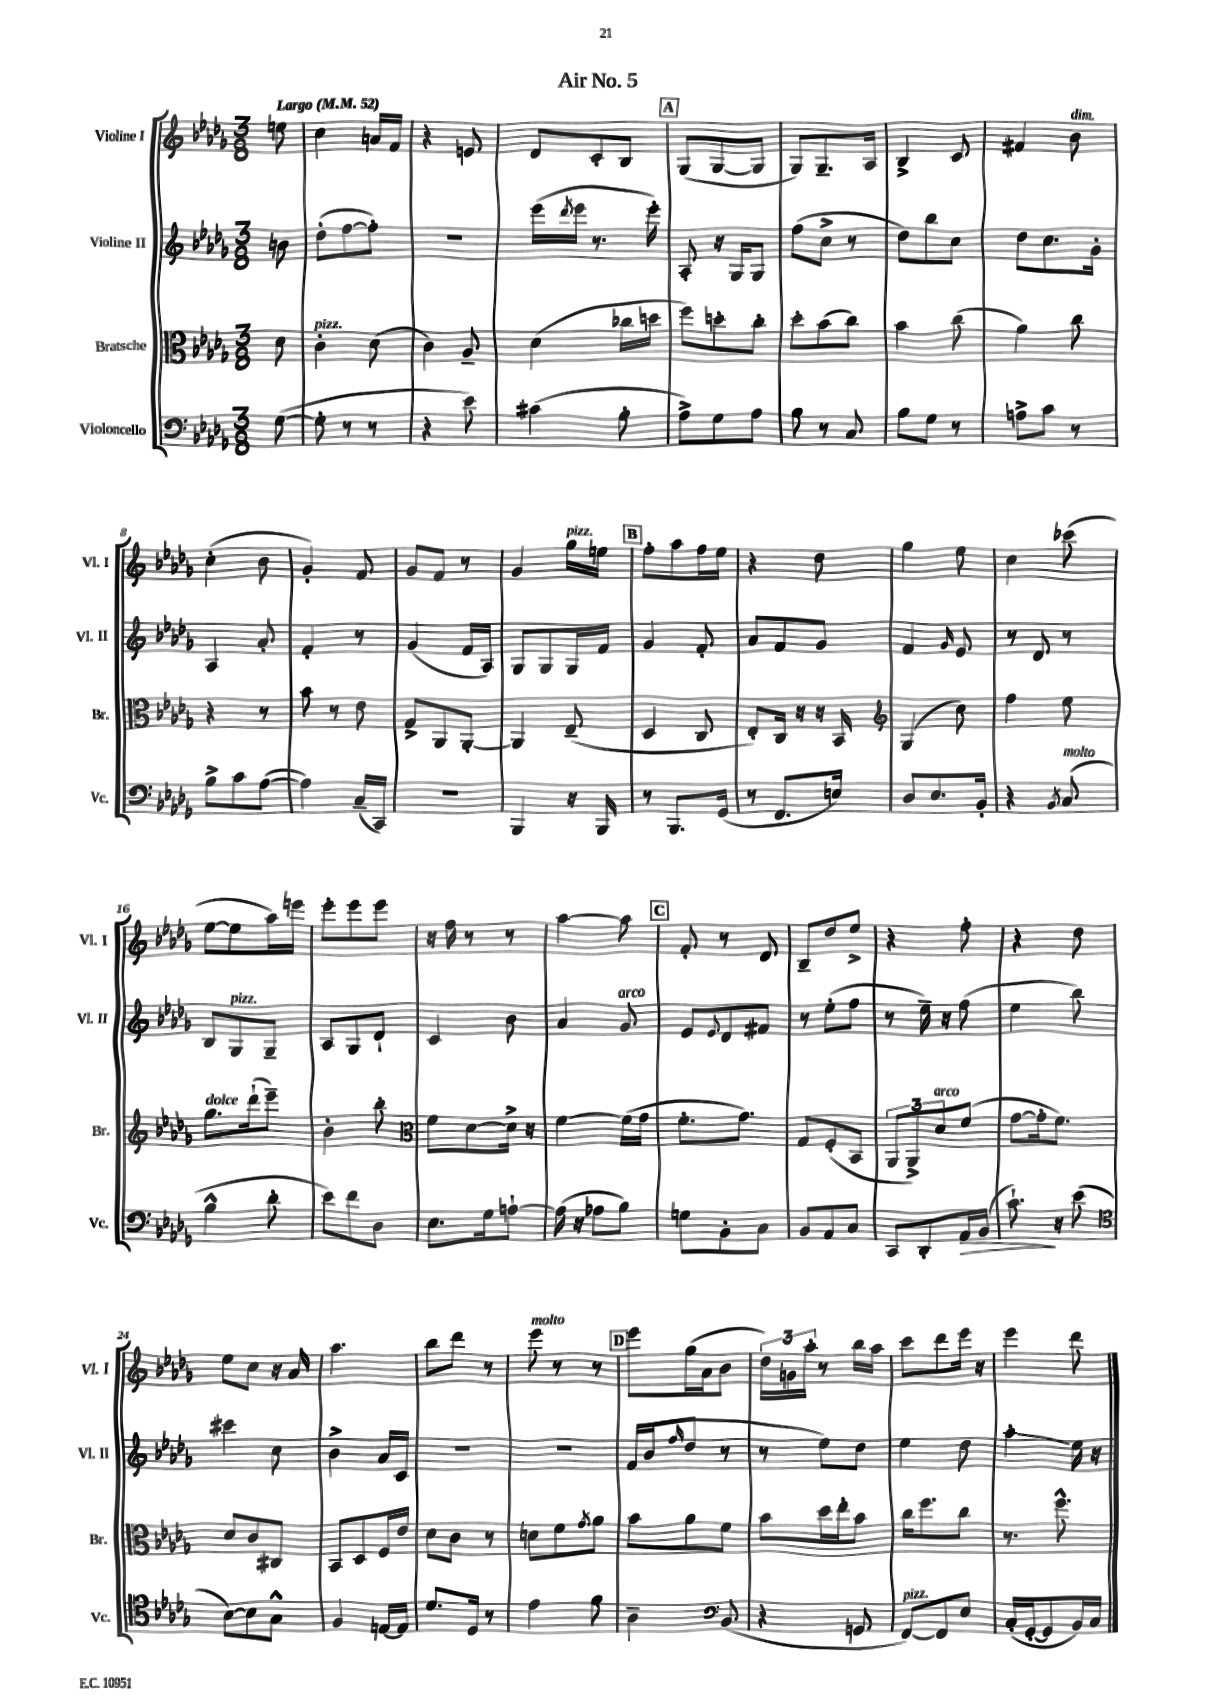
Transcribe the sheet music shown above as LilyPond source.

\header { title = "Air No. 5" }
<<
\new StaffGroup <<
\new Staff = "s0" \with { instrumentName = "Violine I" shortInstrumentName = "Vl. I" } {
    \clef treble \key des \major \numericTimeSignature \time 3/8 \partial 8 \tempo "Largo" 4 = 52
    e''8 |
    c''4 a'16 f'16 |
    r4 e'8 |
    des'8 c'8-. bes8 |
    \mark \markup { \box "A" } ges8( ges8~ ges8 |
    ges8) ges8.-- aes16 |
    bes4-> c'8 |
    fis'4 bes'8^\markup { \italic "dim." } |
    c''4-.( bes'8 |
    ges'4-.) f'8 |
    ges'8 f'8 r8 |
    ges'4 ges''16^\markup { \italic "pizz." } e''16 |
    \mark \markup { \box "B" } f''8-. aes''8 f''16 ees''16 |
    r4 des''8 |
    ges''4 ees''8 |
    c''4 ces'''8( |
    ees''8~ ees''8 aes''16) e'''16 |
    ees'''8-. ees'''8 ees'''8 |
    r16 f''16 r8 r8 |
    aes''4~ aes''8 |
    \mark \markup { \box "C" } f'8-. r8 des'8 |
    bes8-- des''8 ees''8-> |
    r4 f''8-. |
    r4 des''8 |
    ees''8 c''8 r16 aes'16 |
    aes''4. |
    bes''8 des'''8 r8 |
    ees'''8^\markup { \italic "molto" } r8 r8 |
    \mark \markup { \box "D" } ees'''8 ges''16( aes'16 bes'8 |
    \tuplet 3/2 { des''16) g'16 aes''16-. } r8 bes''16 aes''16 |
    c'''8 des'''8 ees'''16 r16 |
    ees'''4 des'''8 \bar "|." |
}
\new Staff = "s1" \with { instrumentName = "Violine II" shortInstrumentName = "Vl. II" } {
    \clef treble \key des \major \numericTimeSignature \time 3/8 \partial 8
    b'8 |
    des''8-.( f''8~ f''8-.) |
    R4. |
    ees'''16( \acciaccatura { des'''8 } ees'''16 r8. ees'''16-.) |
    \mark \markup { \box "A" } aes8-. r16 ges16 ges8 |
    f''8( c''8-> r8 |
    des''8) bes''8 c''8 |
    des''8 c''8. ges'16-. |
    aes4 aes'8-. |
    f'4-. r8 |
    ges'4( f'16 aes16) |
    ges8 ges8 ges16 f'16 |
    \mark \markup { \box "B" } ges'4 f'8-. |
    aes'8 f'8 ges'8 |
    f'4 \grace { ges'16 } ees'8 |
    r8 des'8 r8 |
    bes8 ges8^\markup { \italic "pizz." } ges8-- |
    aes8 ges8 des'8-! |
    c'4 bes'8 |
    aes'4 ges'8^\markup { \italic "arco" } |
    \mark \markup { \box "C" } ees'8 \appoggiatura { ees'8 } des'8 fis'8 |
    r8 ees''8-.( f''8 |
    r8 ees''16--) r16 f''8( |
    ees''4 bes''8) |
    cis'''4 c''8 |
    bes'4-> aes'16 c'16 |
    R4. |
    R4. |
    \mark \markup { \box "D" } f'16( bes'16 \grace { f''16 } des''8 r8 |
    r8 ees''8) des''8 |
    ees''4 des''8 |
    aes''4-.\glissando ees''16 r16 \bar "|." |
}
\new Staff = "s2" \with { instrumentName = "Bratsche" shortInstrumentName = "Br." } {
    \clef alto \key des \major \numericTimeSignature \time 3/8 \partial 8
    des'8 |
    c'4-.^\markup { \italic "pizz." } des'8( |
    c'4) aes8-- |
    des'4( ces''16 d''16 |
    \mark \markup { \box "A" } f''8) d''8-. c''8-. |
    des''8-. bes'8( c''8) |
    bes'4 c''8( |
    aes'4) c''8 |
    r4 r8 |
    bes'8 r8 ees'8 |
    ges8-> aes,8 aes,8~-. |
    aes,4 ees8--( |
    \mark \markup { \box "B" } des4 c8 |
    ees8-.) c16 r16 r16 bes,16 |
    \clef treble ges4( c''8) |
    f''4 ees''8 |
    ges''8.^\markup { \italic "dolce" } des'''16-!( ees'''8--) |
    bes'4-. bes''8-. |
    \clef alto f'8 des'8~ des'16-> r16 |
    f'4~ f'16( ges'16 |
    \mark \markup { \box "C" } f'8.-. ges'8.) |
    ges8 f8-.( bes,8 |
    \tuplet 3/2 { aes,8 aes,8->) des'8^\markup { \italic "arco" } } f'8( |
    ges'8~ ges'16-. f'8.) |
    des'8 c'8 cis8 |
    bes,8 des8 f16 ees'16 |
    des'8 c'8 r8 |
    d'8 f'8 \acciaccatura { ges'8 } aes'8 |
    \mark \markup { \box "D" } bes'8 aes'8 f'8 |
    bes'8 des''16 ees''16-. bes'8 |
    c''16 f''8. c''8 |
    r8. f''8.-^ \bar "|." |
}
\new Staff = "s3" \with { instrumentName = "Violoncello" shortInstrumentName = "Vc." } {
    \clef bass \key des \major \numericTimeSignature \time 3/8 \partial 8
    ges8~( |
    ges8-. r8 r8 |
    r4 ees'8) |
    cis'4( bes8-. |
    \mark \markup { \box "A" } aes8->) ges8 aes8 |
    bes8 r8 c8 |
    bes8 ges8 r8 |
    a8-> c'8 r8 |
    bes8-> c'8 aes8~( |
    aes4) c16--( c,16) |
    R4. |
    bes,,4 r16 bes,,16 |
    \mark \markup { \box "B" } r8 bes,,8. ges,16( |
    r8 f,8. e16) |
    des8 ees8. bes,16-. |
    r4 \acciaccatura { bes,8 } c8^\markup { \italic "molto" }( |
    bes4-^ des'8-. |
    ees'8) f'8 des8 |
    ees8. ges16 a8~-! |
    a16( r16 aes8 bes8) |
    \mark \markup { \box "C" } g8 bes,8-. c8 |
    bes,8 aes,8 c8 |
    c,8 des,8-. aes,16\> bes,16( |
    c'8.-!\!) r16 ees'8( |
    \clef tenor bes8~) bes8 ges8-^ |
    f4 e16~ e16 |
    des'8. des16 r8 |
    ees'4 f'8 |
    \mark \markup { \box "D" } aes4-- \clef bass bes,8( |
    r4 g,8 |
    f,8~^\markup { \italic "pizz." }) f,8 ees8 |
    c16-.( ges,16~-. ges,8 bes,16) c16 \bar "|." |
}
>>
>>
